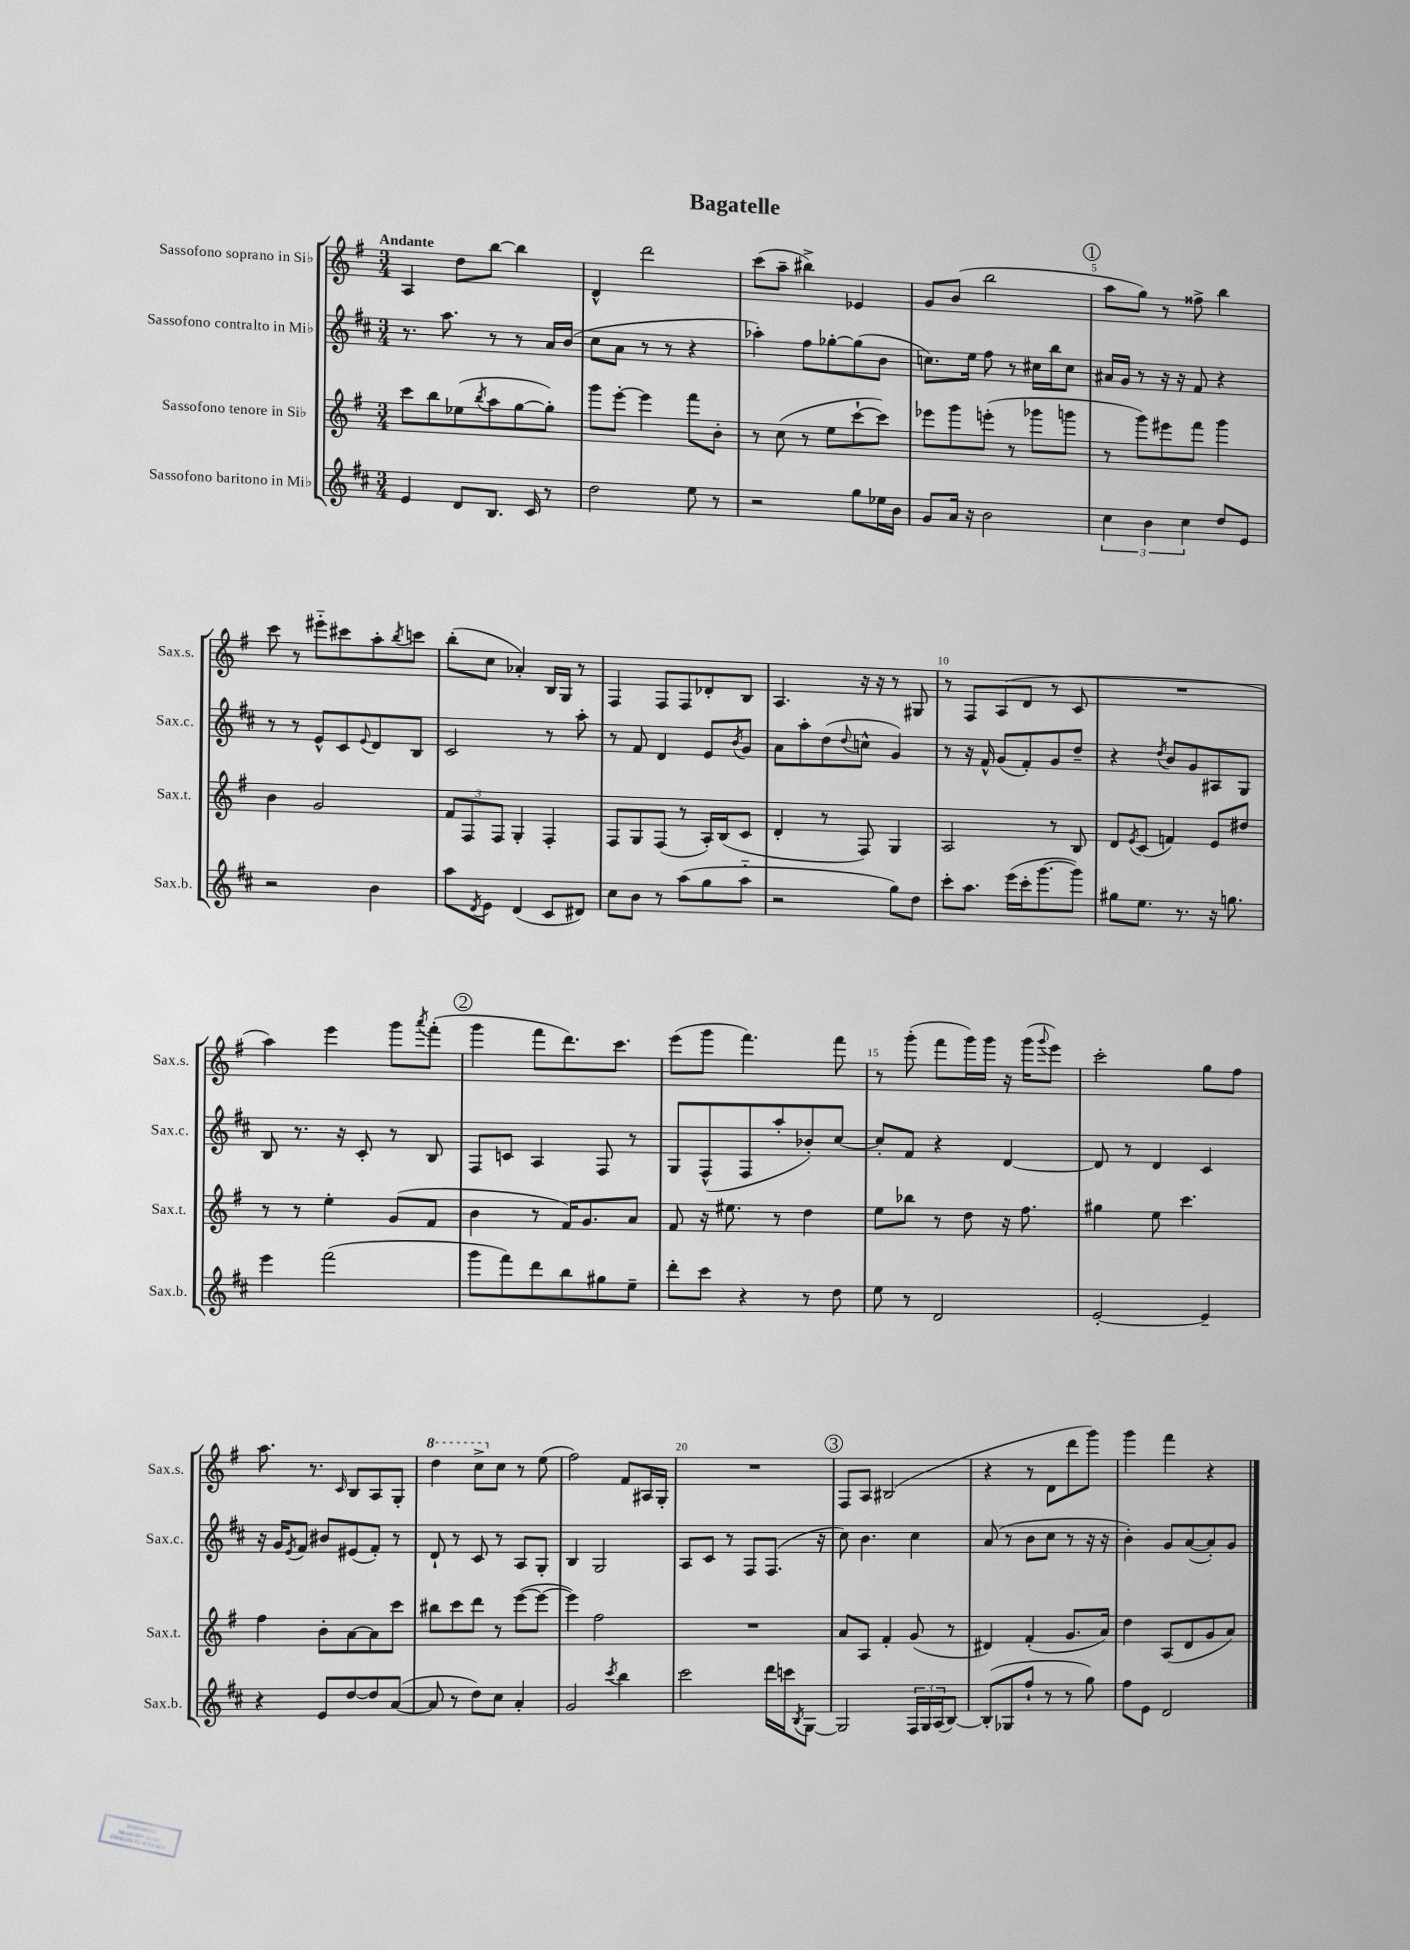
\header { title = "Bagatelle" }
<<
\new StaffGroup <<
\new Staff = "s0" \with { instrumentName = "Sassofono soprano in Sib" shortInstrumentName = "Sax.s." } {
    \clef treble \key g \major \numericTimeSignature \time 3/4 \tempo "Andante"
    a4 d''8 b''8~ b''4 |
    d'4-^ d'''2 |
    c'''8( a''8-- bis''4->) ees'4 |
    g'8 b'8( b''2 |
    \mark \markup { \circle "1" } a''8 g''8) r8 fisis''8-> b''4 |
    c'''8 r8 eis'''8-_ cis'''8 a''8-. \acciaccatura { b''8 } c'''8 |
    b''8-.( c''8 aes'4-.) b16 g16 r8 |
    fis4 fis8 fis8 des'8-. b8 |
    a4. r16 r16 r8 gis8 |
    r8 fis8 a8( d'8 r8 c'8 |
    R2. |
    a''4) e'''4 g'''8 \acciaccatura { a'''8 } fis'''8-.( |
    \mark \markup { \circle "2" } g'''4 fis'''8 d'''8.) c'''8. |
    e'''8( g'''8 fis'''4.) fis'''8 |
    r8 g'''8-.( fis'''8 g'''16) g'''16 r16 g'''16( \appoggiatura { g'''8 } e'''8) |
    c'''2-. g''8 fis''8 |
    a''8. r8. \grace { c'16 } b8 a8 g8-. |
    \ottava #1 d'''4 c'''8-> \ottava #0 c''8 r8 e''8( |
    fis''2) fis'8 ais16 g16-. |
    R2. |
    \mark \markup { \circle "3" } fis8 a8 bis2( |
    r4 r8 d'8 d'''8 g'''8) |
    g'''4 fis'''4 r4 \bar "|." |
}
\new Staff = "s1" \with { instrumentName = "Sassofono contralto in Mib" shortInstrumentName = "Sax.c." } {
    \clef treble \key d \major \numericTimeSignature \time 3/4
    r8. a''8. r8 r8 a'16 b'16( |
    cis''8 a'8 r8 r8 r4 |
    aes''4-.) fis''8 ges''8~-. ges''8( b'8 |
    c''8.) e''16 fis''8 r8 cis''16 b''16 cis''8 |
    \mark \markup { \circle "1" } ais'16 g'16 r8 r16 r16 fis'8 r4 |
    r8 r8 e'8-^ cis'8 \appoggiatura { e'8 } d'8 b8 |
    cis'2 r8 a''8-. |
    r8 fis'8 d'4 e'8 \acciaccatura { b'8 } g'8 |
    a'8 a''8-. d''8( \appoggiatura { d''8 } c''8-^ g'4) |
    r8 r16 fis'16-^ g'8( fis'8-.) g'8 d''8-- |
    r4 \acciaccatura { d''8 } b'8 g'8 ais8 g8 |
    b8 r8. r16 cis'8-. r8 b8 |
    \mark \markup { \circle "2" } fis8 c'8 a4 fis8 r8 |
    g8 fis8-^( fis8 a''8-. bes'8-.) cis''8~ |
    cis''8-. fis'8 r4 d'4~ |
    d'8 r8 d'4 cis'4 |
    r16 g'16 \acciaccatura { e'8 } fis'8 bis'8 eis'8( fis'8-.) r8 |
    d'8-! r8 cis'8 r8 a8 g8-. |
    b4 g2 |
    a8 cis'8 r8 fis8 fis8.( r16 |
    \mark \markup { \circle "3" } cis''8) b'4. cis''4 |
    a'8( r8 b'8 cis''8 r8 r16 r16 |
    b'4-.) g'8 a'8~( a'8-.) g'8 \bar "|." |
}
\new Staff = "s2" \with { instrumentName = "Sassofono tenore in Sib" shortInstrumentName = "Sax.t." } {
    \clef treble \key g \major \numericTimeSignature \time 3/4
    c'''8 b''8 ees''8( \acciaccatura { b''8 } a''8 g''8~ g''8-.) |
    g'''8 e'''8~-. e'''4 fis'''8 b'8-. |
    r8 c''8( r8 e''8 c'''8~-! c'''8) |
    ees'''8 g'''8 e'''8-.( r8 ges'''8 g'''8 |
    \mark \markup { \circle "1" } r8 g'''8) eis'''8 fis'''8 g'''4 |
    b'4 g'2 |
    \tuplet 3/2 { fis'8 fis8 fis8 } g4-. fis4-. |
    fis8 g8 fis8( r8 a16-.) b16( c'8 |
    d'4-. r8 fis8) g4 |
    a2 r8 b8 |
    d'8 \acciaccatura { e'8 } c'8( f'4) e'8 dis''8 |
    r8 r8 e''4-. g'8( fis'8 |
    \mark \markup { \circle "2" } b'4 r8 fis'16) g'8. a'8 |
    fis'8 r16 eis''8. r8 d''4 |
    e''8 bes''8 r8 d''8 r16 fis''8. |
    gis''4 e''8 c'''4. |
    fis''4 b'8-. a'8~ a'8 c'''8 |
    bis''8 c'''8 d'''8 r8 e'''8~( e'''8~ |
    e'''4) fis''2 |
    R2. |
    \mark \markup { \circle "3" } a'8 a8 fis'4-. g'8( r8 |
    dis'4) fis'4-.( g'8. a'16) |
    d''4 a8( d'8 g'8 a'8) \bar "|." |
}
\new Staff = "s3" \with { instrumentName = "Sassofono baritono in Mib" shortInstrumentName = "Sax.b." } {
    \clef treble \key d \major \numericTimeSignature \time 3/4
    e'4 d'8 b8. cis'16 r8 |
    d''2 e''8 r8 |
    r2 g''8 ees''16 b'16 |
    g'8 a'16 r16 b'2 |
    \mark \markup { \circle "1" } \tuplet 3/2 { cis''4 b'4 cis''4 } d''8 e'8 |
    r2 b'4 |
    a''8 \acciaccatura { d'8 } e'8 d'4( cis'8 dis'8) |
    cis''8 b'8 r8 a''8( g''8 a''8-_ |
    r2 g''8) d''8 |
    cis'''8-. a''8. e'''16( cis'''16-. g'''8.~ g'''8) |
    gis''8 e''8. r8. r16 g''8. |
    e'''4 fis'''2( |
    \mark \markup { \circle "2" } g'''8 fis'''8) d'''8 b''8 gis''8 e''8-- |
    d'''8-. cis'''8 r4 r8 d''8 |
    e''8 r8 d'2 |
    e'2~-. e'4-- |
    r4 e'8 d''8~ d''8 a'8~( |
    a'8 r8 d''8) cis''8 a'4-. |
    g'2 \acciaccatura { cis'''8 } b''4 |
    cis'''2 d'''16 c'''16 \acciaccatura { b8 } g8~ |
    \mark \markup { \circle "3" } g2 \tuplet 3/2 { fis16 g16 a16( } b8~) |
    b8-.( ges8 fis''8-! r8 r8 g''8) |
    fis''8 e'8 d'2 \bar "|." |
}
>>
>>
\layout { \context { \Score \override BarNumber.break-visibility = ##(#f #t #t) barNumberVisibility = #(every-nth-bar-number-visible 5) } }
